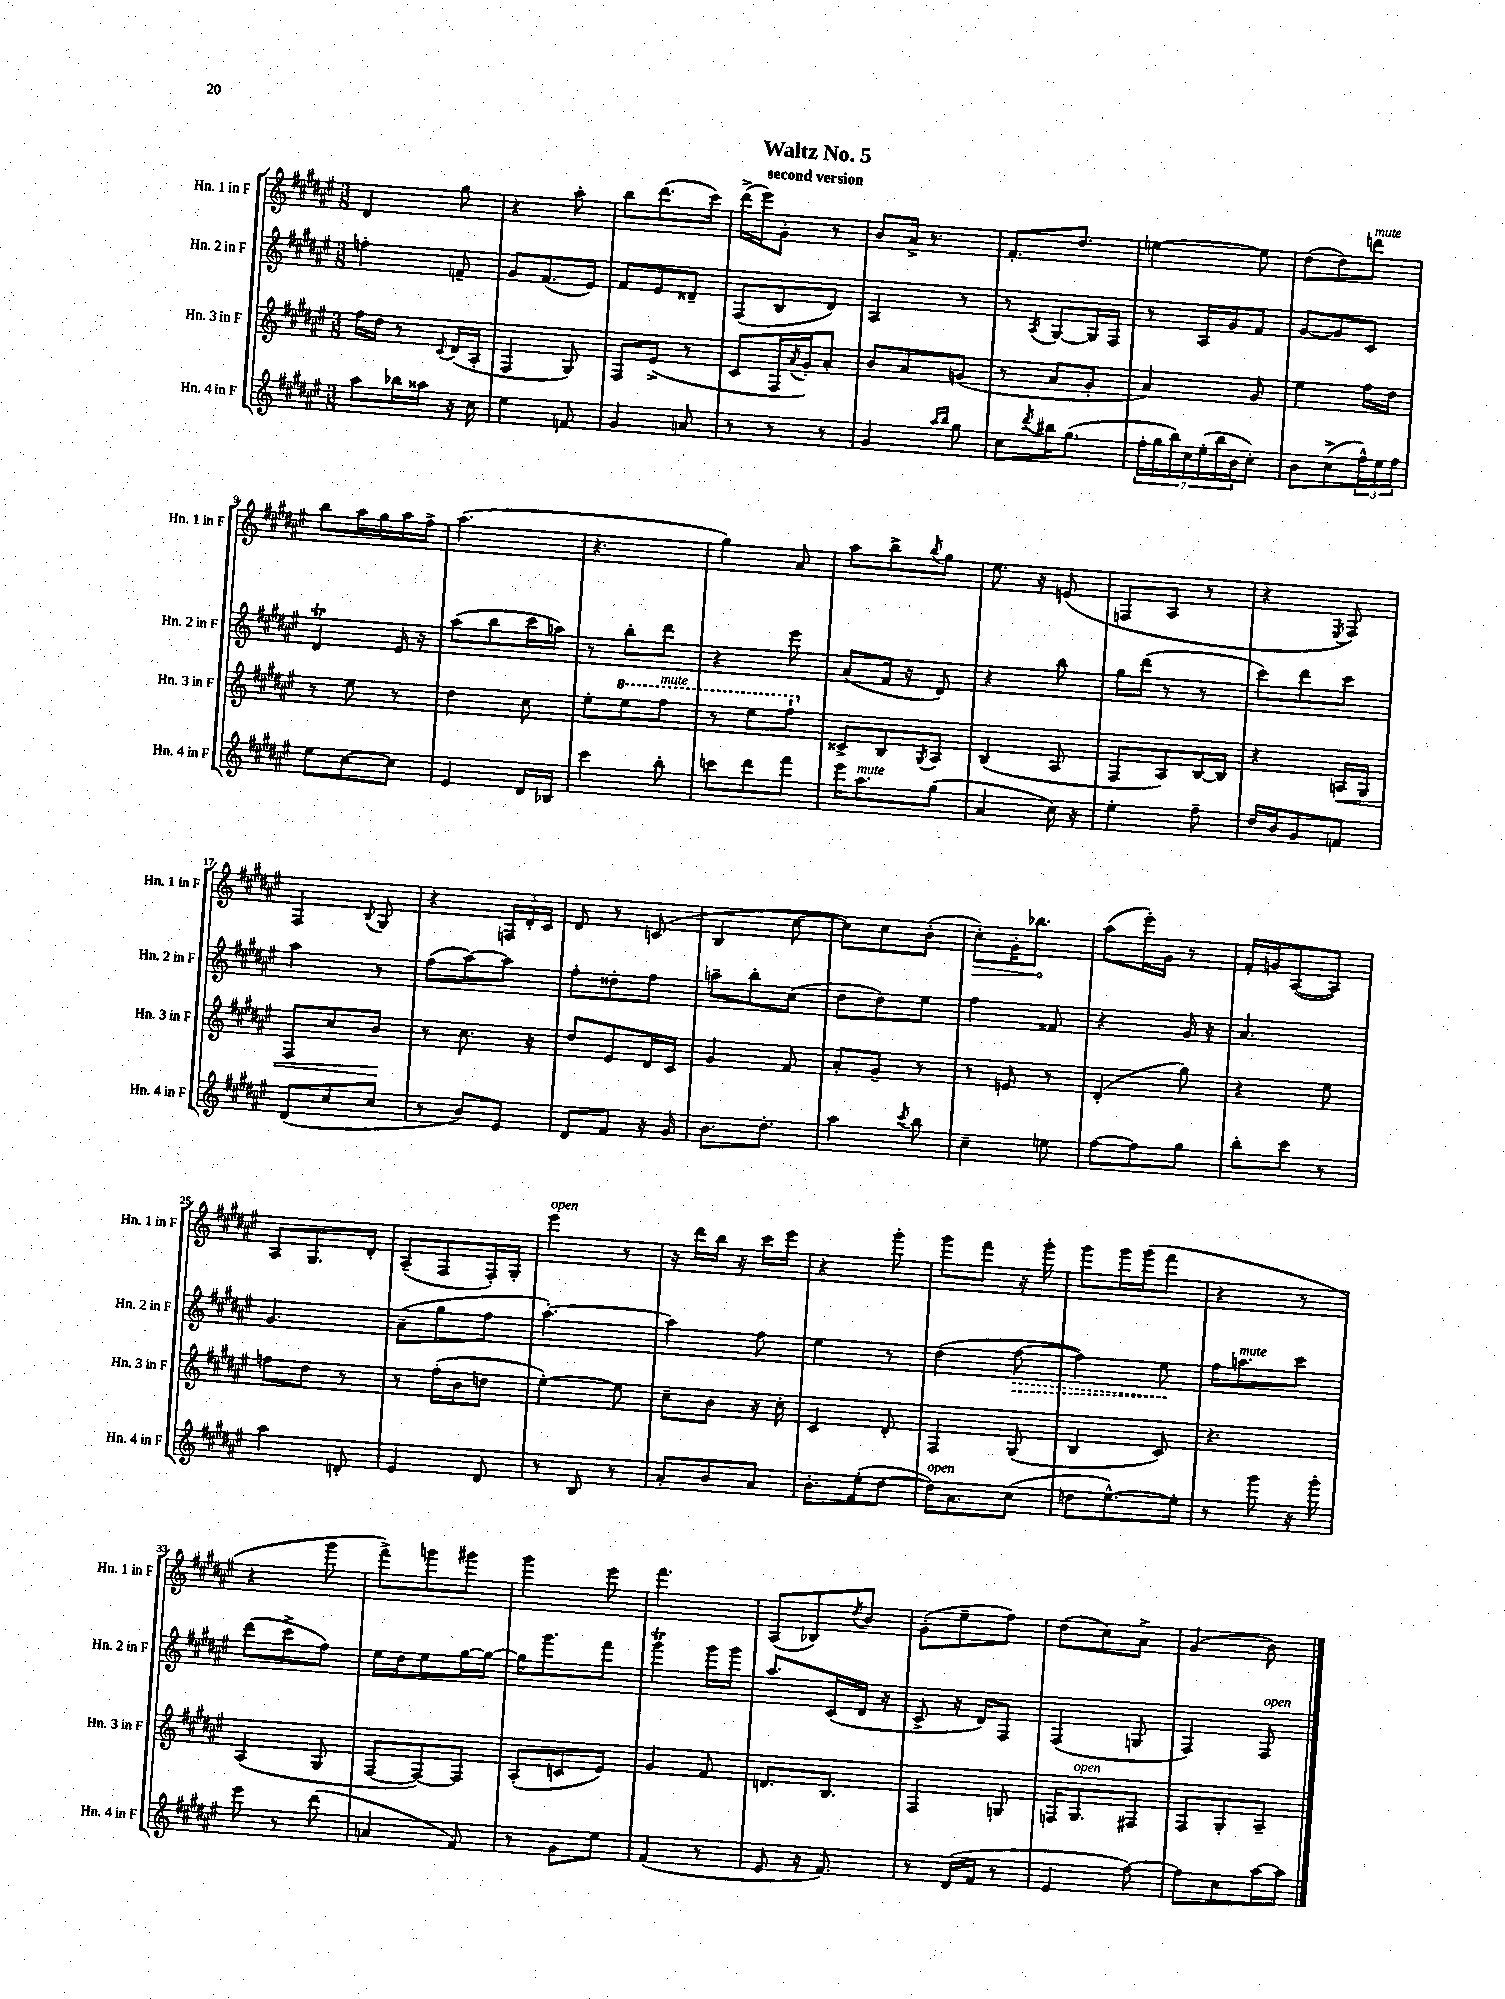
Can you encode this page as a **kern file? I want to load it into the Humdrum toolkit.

**kern	**kern	**dynam	**kern	**dynam	**kern	**dynam
*part4	*part3	*part3	*part2	*part2	*part1	*part1
*staff4	*staff3	*staff3	*staff2	*staff2	*staff1	*staff1
*I"Hn. 4 in F	*I"Hn. 3 in F	*	*I"Hn. 2 in F	*	*I"Hn. 1 in F	*
*I'Hn. 4 in F	*I'Hn. 3 in F	*	*I'Hn. 2 in F	*	*I'Hn. 1 in F	*
*clefG2	*clefG2	*	*clefG2	*	*clefG2	*
*k[f#c#g#d#a#e#]	*k[f#c#g#d#a#e#]	*	*k[f#c#g#d#a#e#]	*	*k[f#c#g#d#a#e#]	*
*M3/8	*M3/8	*	*M3/8	*	*M3/8	*
=1	=1	=1	=1	=1	=1	=1
8aa#\L	16ff#\LL	.	4ffn'\	.	4d#/	.
.	16dd#\JJ	.	.	.	.	.
16bb-X\L	8r	.	.	.	.	.
16aa##X\JJ	.	.	.	.	.	.
.	8qqc#/	.	.	.	.	.
16r	(16d#/LL	.	8fn~/	.	8gg#\	.
16cc#\	16A#'/JJ	.	.	.	.	.
=2	=2	=2	=2	=2	=2	=2
4ee#\	4F#/	.	8g#/L	.	4r	.
.	.	.	(8.f#/	.	.	.
8fn/	8G#/)	.	.	.	8aa#'\	.
.	.	.	16e#/Jk)	.	.	.
=3	=3	=3	=3	=3	=3	=3
4g#/	8F#/L	.	8f#/L	.	8bb\L	.
.	(8e#^/J	.	8e#/	.	(8.ddd#\	.
8an/	8r	.	8d##X~/J	.	.	.
.	.	.	.	.	16ccc#\Jk)	.
=4	=4	=4	=4	=4	=4	=4
8r	8c#/L	.	(8F#/L	.	(16ddd#^\LL	.
.	.	.	.	.	16eee#\J)	.
8r	16F#/L	.	8B/	.	8g#'\J	.
.	8qa#/	.	.	.	.	.
.	16g#'/J)	.	.	.	.	.
8r	8a#'/J	.	8d#/J)	.	8r	.
=5	=5	=5	=5	=5	=5	=5
4g#/	8b/L	.	4A#/	.	8b/L	.
.	8a#/	.	.	.	16a#^/Jk	.
.	.	.	.	.	8.r	.
16qqaa#/LL	.	.	.	.	.	.
16qqbb/JJ	.	.	.	.	.	.
8gg#\	(8gn/J	.	8r	.	.	.
=6	=6	=6	=6	=6	=6	=6
8cc#\L	8r	.	8r	.	8.f#'/L	.
8qddd#/	.	.	8qA#/	.	.	.
16bb#X\K	8a#/L	.	[8G#/L	.	.	.
(8.gg#\J	.	.	.	.	8.dd#/J	.
.	8g#'/J	.	16G#/L]	.	.	.
.	.	.	16F#/JJ	.	.	.
=7	=7	=7	=7	=7	=7	=7
28ff#'\LL	4a#/)	.	8r	.	[4een\	.
28gg#\	.	.	.	.	.	.
28bb\)	.	.	.	.	.	.
28cc#\	.	.	.	.	.	.
.	.	.	16A#/LL	.	.	.
(28ee#'\	.	.	.	.	.	.
28bb\	.	.	.	.	.	.
.	.	.	16g#/J	.	.	.
28b\J	.	.	.	.	.	.
8cc#'\J)	8g#/	.	8f#/J	.	8ee\]	.
=8	=8	=8	=8	=8	=8	=8
8b\L	4ee#\	.	[8g#/L	.	(8dd#\L	.
(8cc#^\	.	.	8g#/]	.	8dd#\)	.
!	!	!	!	!	!LO:TX:a:i:t=mute	!
24ff#^^\L)	16ff#\LL	.	8c#/J	.	8dddn\J	.
24ee#\	.	.	.	.	.	.
.	16dd#\JJ	.	.	.	.	.
24ff#\JJ	.	.	.	.	.	.
!!LO:LB:g=z
=9	=9	=9	=9	=9	=9	=9
8ee#\L	8r	.	4d#T/	.	8bb\L	.
[8cc#\	8ee#\	.	.	.	16aa#\L	.
.	.	.	.	.	16gg#\	.
8cc#\J]	8r	.	16e#/	.	16aa#\	.
.	.	.	16r	.	16ff#^\JJ	.
=10	=10	=10	=10	=10	=10	=10
4e#/	4dd#\	.	(8aa#\L	.	(4.aa#\	.
.	.	.	8bb\	.	.	.
16d#/LL	8cc#\	.	16ccc#\L	.	.	.
16B-X/JJ	.	.	16aan\JJ)	.	.	.
=11	=11	=11	=11	=11	=11	=11
4ccc#\	8ee#'\L	.	8r	.	4.r	.
*	*8va	*	*	*	*	*
.	8eee#\	.	8bb'\L	.	.	.
!	!LO:TX:a:i:t=mute	!	!	!	!	!
8bb'\	8fff#\J	.	8ddd#\J	.	.	.
=12	=12	=12	=12	=12	=12	=12
8cccn\L	8r	.	4r	.	4gg#\)	.
8ddd#\	8eee#\L	.	.	.	.	.
8fff#\J	8fff#`\J	.	8eee#\	.	8a#/	.
=13	=13	=13	=13	=13	=13	=13
*	*X8va	*	*	*	*	*
16eee#\KL	8c##X^/L	.	(8a#/L	.	8aa#\L	.
!LO:TX:a:i:t=mute	!	!	!	!	!	!
8.aa#\	.	.	.	.	.	.
.	8B/	.	16f#/Jk	.	8bb^\	.
.	.	.	16r	.	.	.
.	8qG#/	.	.	.	8qbb/	.
(8gg#\J	8A#/J	.	8d#/)	.	8gg#\J	.
=14	=14	=14	=14	=14	=14	=14
4a#/	(4B/	.	4r	.	8.ee#\	.
.	.	.	.	.	16r	.
16cc#\)	8A#/	.	8bb\	.	(8en/	.
16r	.	.	.	.	.	.
=15	=15	=15	=15	=15	=15	=15
4ee#'\	8F#/L	.	16gg#\LL	.	8Fn/L	.
.	.	.	(16ddd#\JJ	.	.	.
.	8A#/)	.	8r	.	8A#/J	.
8ff#~\	[16B/L	.	8r	.	8r	.
.	16B/JJ]	.	.	.	.	.
=16	=16	=16	=16	=16	=16	=16
16dd#/LL	4r	.	8ccc#\L)	.	4r	.
16b/J	.	.	.	.	.	.
8g#/	.	.	8ddd#\	.	.	.
.	.	.	.	.	8qE#/	.
!	!	!LO:HP:b	!	!	!	!
8fn/J	16An/LL	<	8ccc#\J	.	8F#/)	.
.	16G#/JJ	.	.	.	.	.
!!LO:LB:g=z
=17	=17	=17	=17	=17	=17	=17
(8d#/L	8F#/L	.	4aa#\	.	4F#/	.
8cc#/	8cc#/	.	.	.	.	.
.	.	.	.	.	8qqB/	.
8cc#/J	8b/J	.	8r	.	8G#/	.
.	.	[	.	.	.	.
=18	=18	=18	=18	=18	=18	=18
8r	8r	.	(8ff#\L	.	4r	.
8b/L)	8.cc#\	.	[8aa#\)	.	.	.
8e#/J	.	.	8aa#\J]	.	24Fn/LL	.
.	.	.	.	.	24d#'/	.
.	16r	.	.	.	.	.
.	.	.	.	.	24c#/JJ	.
=19	=19	=19	=19	=19	=19	=19
8d#/L	8dd#/L	.	8ff#'\L	.	8d#/	.
8f#/J	8e#/	.	8dd##X'\	.	8r	.
16r	16d#/L	.	8ff#\J	.	(8cn/	.
16g#/	16c#/JJ	.	.	.	.	.
=20	=20	=20	=20	=20	=20	=20
8.b\L	4g#/	.	8aan~\L	.	4B/	.
.	.	.	8bb'\	.	.	.
8.dd#'\J	.	.	.	.	.	.
.	8f#/	.	(8cc#\J	.	[8cc#\	.
=21	=21	=21	=21	=21	=21	=21
4aa#\	8a#'/L	.	8dd#\L	.	8cc#\L])	.
.	8g#~/J	.	8dd#\)	.	8cc#\	.
8qccc#/	.	.	.	.	.	.
8bb\	8r	.	8ee#\J	.	(8b'\J	.
=22	=22	=22	=22	=22	=22	=22
!	!	!	!	!	!	!LO:HP:b
4cc#~\	8r	.	4ff#\	.	8cc#'\L)	>
.	8en/	.	.	.	16g#'\K	.
.	.	.	.	.	8.bb-X\J	.
8een\	8r	.	8f##X/	.	.	.
.	.	.	.	.	.	]
=23	=23	=23	=23	=23	=23	=23
[8ff#\L	(4d#'/	.	4r	.	(8aa#\L	.
8ff#\]	.	.	.	.	16eee#'\L)	.
.	.	.	.	.	16g#\JJ	.
8gg#\J	8gg#\)	.	16g#/	.	8r	.
.	.	.	16r	.	.	.
=24	=24	=24	=24	=24	=24	=24
8bb'\L	4r	.	4.a#/	.	16f#'/LL	.
.	.	.	.	.	16gn/J	.
8ccc#\J	.	.	.	.	([8A#/	.
8r	8ee#\	.	.	.	8A#/J])	.
!!LO:LB:g=z
=25	=25	=25	=25	=25	=25	=25
4aa#\	8ffn\L	.	4.g#/	.	8A#/L	.
.	8dd#\J	.	.	.	8.G#/	.
8dn'/	8r	.	.	.	.	.
.	.	.	.	.	16d#'/Jk	.
=26	=26	=26	=26	=26	=26	=26
4e#/	8r	.	(8a#~\L	.	(8A#~/L	.
.	(16ff#'\LL	.	8gg#\	.	8F#/	.
.	16b\J	.	.	.	.	.
8d#/	8ddn\J	.	8ff#\J	.	16F#'/L)	.
.	.	.	.	.	16G#'/JJ	.
=27	=27	=27	=27	=27	=27	=27
!	!	!	!	!	!LO:TX:a:i:t=open	!
8r	[4ee#'\)	.	[4.aa#'\)	.	4eee#\	.
8B/	.	.	.	.	.	.
8r	8ee#\]	.	.	.	8r	.
=28	=28	=28	=28	=28	=28	=28
8a#'/L	8cc#~\L	.	4aa#\]	.	16r	.
.	.	.	.	.	16ddd#\LL	.
8b/	8b\J	.	.	.	16bb\JJ	.
.	.	.	.	.	16r	.
8a#/J	16r	.	8ff#\	.	16ccc#\LL	.
.	16cc#'\	.	.	.	16eee#\JJ	.
=29	=29	=29	=29	=29	=29	=29
8.b'\L	4c#/	.	4ee#\	.	4r	.
(16ee#'\k	.	.	.	.	.	.
[8dd#\J	8d#'/	.	8r	.	8ggg#'\	.
=30	=30	=30	=30	=30	=30	=30
!LO:TX:a:i:t=open	!	!	!	!	!	!
16dd#\KL])	4F#/	.	(4dd#\	.	8ggg#\L	.
8.a#\	.	.	.	.	.	.
.	.	.	.	.	8fff#\J	.
!	!	!	!	!LO:HP:b	!	!
(8cc#\J	(8G#/	.	[8ff#\	>	16r	.
.	.	.	.	.	16ggg#'\	.
=31	=31	=31	=31	=31	=31	=31
8ddn\L	4B/	.	4ff#\])	.	8ggg#\L	.
[8.ee#^^\)	.	.	.	.	16ggg#\L	.
.	.	.	.	.	(16ggg#\J	.
.	8c#/)	.	8ee#\	.	8fff#\J	.
16ee#'\Jk]	.	.	.	.	.	.
.	.	.	.	]	.	.
=32	=32	=32	=32	=32	=32	=32
8r	4.r	.	16ff#\KL	.	4r	.
!	!	!	!LO:TX:a:i:t=mute	!	!	!
.	.	.	8.aan\	.	.	.
8ggg#\	.	.	.	.	.	.
16r	.	.	8ccc#\J	.	8r	.
16ggg#'\	.	.	.	.	.	.
!!LO:LB:g=z
=33	=33	=33	=33	=33	=33	=33
8eee#\	(4A#/	.	(8ddd#\L	.	4r	.
8r	.	.	8ccc#^\	.	.	.
(8ddd#\	8G#/	.	8ff#\J)	.	8ggg#\	.
=34	=34	=34	=34	=34	=34	=34
4an/	[8F#/L	.	16ee#\LL	.	8fff#^\L)	.
.	.	.	16dd#\J	.	.	.
.	8F#/_)	.	8ee#\	.	8gggn\	.
8f#/)	8F#/J]	.	[16gg#\L	.	8ggg#X\J	.
.	.	.	16gg#\JJ_	.	.	.
=35	=35	=35	=35	=35	=35	=35
8r	(8A#'/L	.	16gg#\KL]	.	4ggg#\	.
.	.	.	8.ggg#\	.	.	.
8g#\L	8cn/	.	.	.	.	.
8ee#\J	8e#/J)	.	8fff#\J	.	8eee#\	.
=36	=36	=36	=36	=36	=36	=36
(4f#/	4g#/	.	4ggg#T\	.	4.fff#\	.
8r	8f#/	.	16ggg#\LL	.	.	.
.	.	.	16ggg#\JJ	.	.	.
=37	=37	=37	=37	=37	=37	=37
8e#/	8.dn/L	.	8.aa#/L	.	(8A#/L	.
16r	.	.	.	.	8B-X/)	.
8.f#/)	8.B/J	.	(16c#/L	.	.	.
.	.	.	.	.	8qdd#/	.
.	.	.	16d#/JJ	.	8b/J	.
.	.	.	16r	.	.	.
=38	=38	=38	=38	=38	=38	=38
8r	4F#/	.	8c#^/	.	(8g#'\L	.
(16d#/LL	.	.	16r	.	8ee#~\	.
16f#/JJ	.	.	16d#/KL)	.	.	.
8r	8Gn/	.	8F#/J	.	8ff#\J)	.
=39	=39	=39	=39	=39	=39	=39
4e#/	16Fn/KL	.	(4F#/	.	(8dd#\L	.
!	!LO:TX:a:i:t=open	!	!	!	!	!
.	8.G#/	.	.	.	.	.
.	.	.	.	.	8cc#\)	.
[8ff#\)	8F#X/J	.	8Gn/	.	8a#^\J	.
=40	=40	=40	=40	=40	=40	=40
8ff#\L]	8F#/L	.	4F#/)	.	(4g#/	.
8cc#\	8G#'/	.	.	.	.	.
!	!	!	!LO:TX:a:i:t=open	!	!	!
[16aa#\L	8A#~/J	.	8F#/	.	8b\)	.
16aa#\JJ]	.	.	.	.	.	.
==	==	==	==	==	==	==
*-	*-	*-	*-	*-	*-	*-
